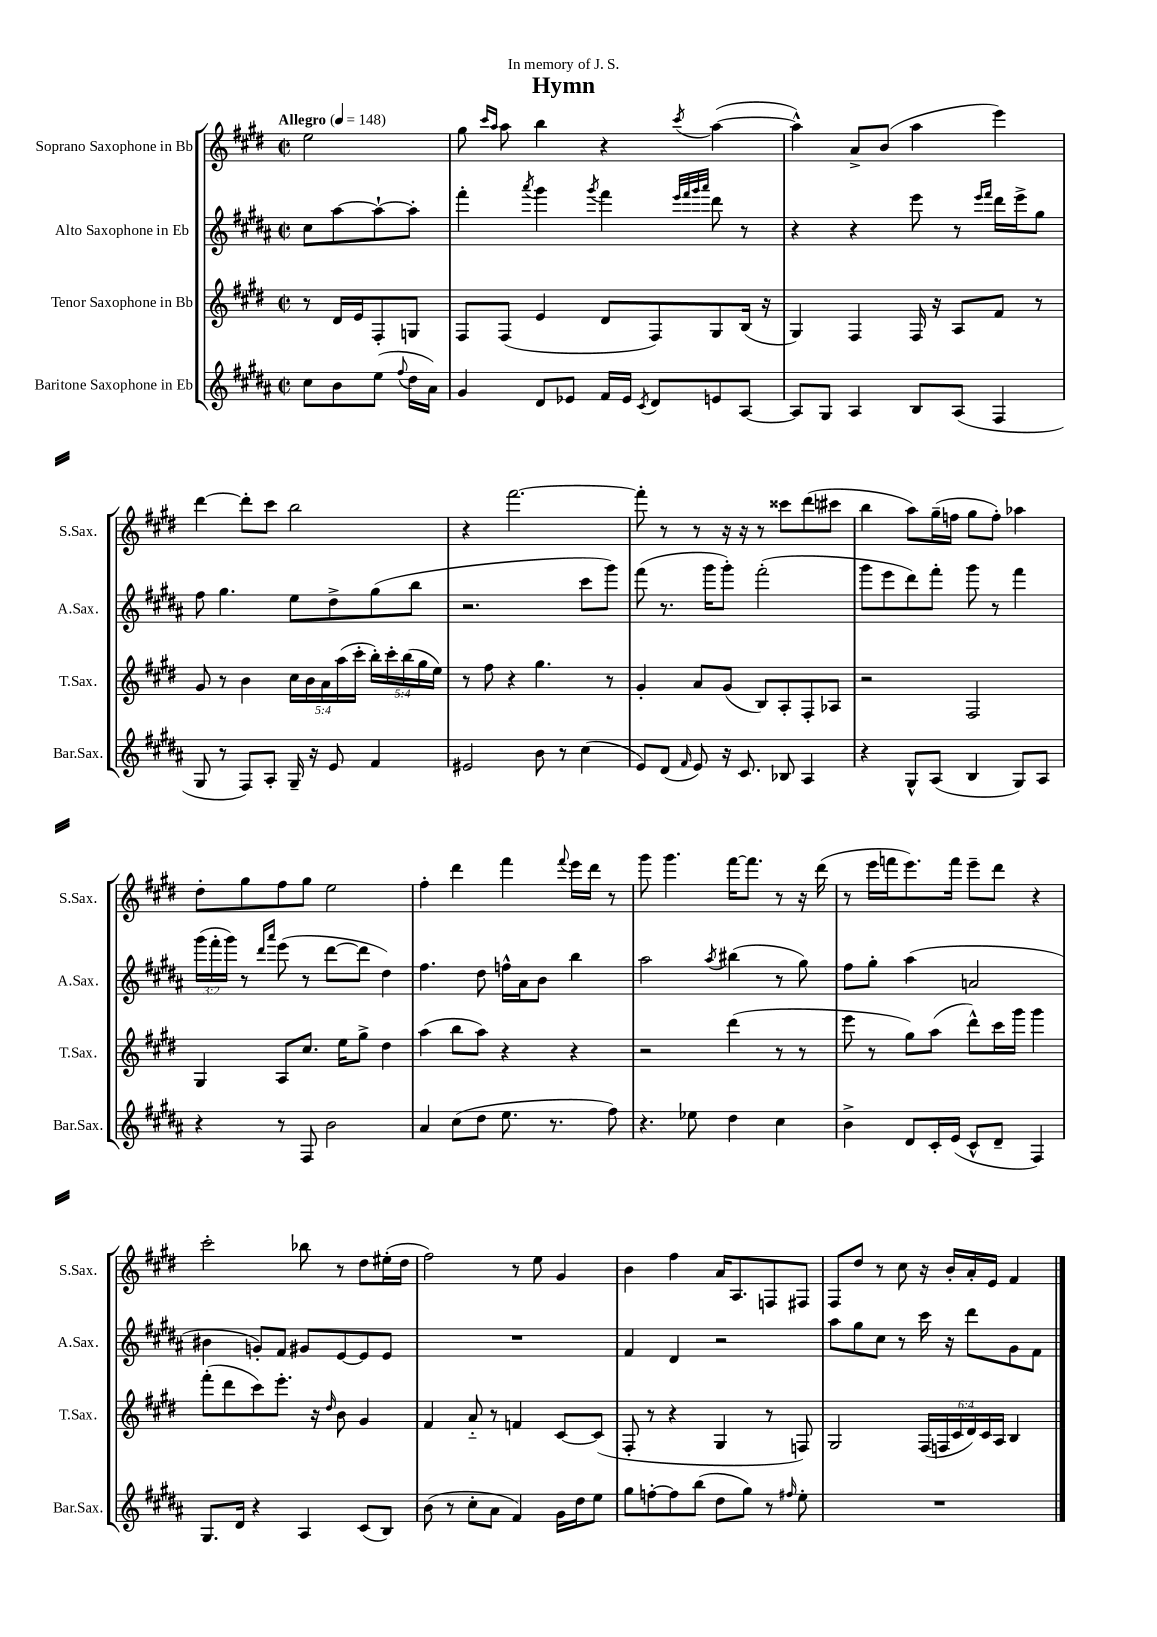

**kern	**kern	**kern	**kern
*staff4	*staff3	*staff2	*staff1
*clefG2	*clefG2	*clefG2	*clefG2
*k[f#c#g#d#a#]	*k[f#c#g#d#]	*k[f#c#g#d#a#]	*k[f#c#g#d#]
*M2/2	*M2/2	*M2/2	*M2/2
*met(c|)	*met(c|)	*met(c|)	*met(c|)
*MM148	*MM148	*MM148	*MM148
8cc#\L	8r	8cc#\L	2ee\
8b\	16d#/LL	[8aa#\	.
.	16e/J	.	.
(8ee\J	8F#'/	8aa#`\_	.
8qqff#/	.	.	.
16dd#\LL	8G/J	8aa#'\]J	.
16a#\JJ)	.	.	.
=	=	=	=
4g#/	8F#/L	4fff#'\	8gg#\
.	.	.	16qqccc#/LL
.	.	.	16qqaa/JJ
.	(8F#/J	.	8aa\
.	.	8qaaa#/	.
8d#/L	4e/	4ggg#\	4bb\
8e-/J	.	.	.
.	.	8qggg#/	.
16f#/LL	8d#/L	4fff#\	4r
16e-/JJ	.	.	.
8qc#/	.	.	.
8d#/L	8F#/)	.	.
.	.	32qqeee/LLL	.
.	.	32qqfff#/	.
.	.	32qqggg#/	.
.	.	32qqaaa#/JJJ	8qccc#/
8e/	8G#/	8ddd#\	([4aa\
[8A#/J	(16B/Jk	8r	.
.	16r	.	.
=	=	=	=
8A#/]L	4G#/)	4r	4aa^^\])
8G#/J	.	.	.
4A#/	4F#/	4r	8a^/L
.	.	.	(8b/J
8B/L	16F#/	8eee\	4aa\
.	16r	.	.
(8A#/J	8A/L	8r	.
.	.	16qqeee/LL	.
.	.	16qqfff#/JJ	.
4F#/	8f#/J	16ddd#\LL	4eee\)
.	.	16eee^\J	.
.	8r	8gg#\J	.
=	=	=	=
8G#/	8g#/	8ff#\	[4ddd#\
8r	8r	4.gg#\	.
8F#/L)	4b\	.	8ddd#'\]L
8A#'/J	.	.	8ccc#\J
16G#~/	20cc#\LL	8ee\L	2bb\
.	20b\	.	.
16r	.	.	.
.	20a\	.	.
8e/	.	8dd#^\	.
.	(20aa\	.	.
.	20ccc#'\JJ	.	.
4f#/	20bb'\LL)	(8gg#\	.
.	20ccc#'\	.	.
.	(20bb\	.	.
.	.	8bb\J	.
.	20gg#\	.	.
.	20ee\JJ)	.	.
=	=	=	=
2e#/	8r	2.r	4r
.	8ff#\	.	.
.	4r	.	[2.fff#\
8b\	4.gg#\	.	.
8r	.	.	.
(4cc#\	.	8ccc#\L	.
.	8r	8ggg#\J)	.
=	=	=	=
8e/L)	4g#'/	(8fff#\	8fff#'\]
(8d#/J	.	8.r	8r
16qqf#/	.	.	.
8e/)	8a/L	.	8r
.	.	16ggg#\LK	.
16r	(8g#/J	8ggg#'\J)	16r
8.c#/	.	.	16r
.	8B/L)	(2fff#'\	8r
8B-/	8A'/	.	8ccc##\L
4A#/	8F#'/	.	(8ddd#\
.	8A-/J	.	8ccc#\J
=	=	=	=
4r	2r	8ggg#\L	4bb\
.	.	8eee\	.
8G#^^/L	.	8ddd#\)	8aa\L)
(8A#/J	.	8fff#'\J	(16gg#~\L
.	.	.	16ff\JJ
4B/	2F#/	8ggg#\	8gg#\L
.	.	8r	8ff'\J)
8G#/L)	.	4fff#\	4aa-\
8A#/J	.	.	.
=	=	=	=
4r	4G#/	(24ggg#\LL	8dd#'\L
.	.	24fff#'\	.
.	.	24ggg#\JJ)	.
.	.	8r	8gg#\
.	.	16qqddd#/LL	.
.	.	16qqaaa#/JJ	.
8r	8A/L	(8eee\	8ff#\
8F#/	8.cc#/J	8r	8gg#\J
2b\	.	[8ddd#\L	2ee\
.	16ee\LK	.	.
.	8gg#^\J	8ddd#\]J	.
.	4dd#\	4dd#\)	.
=	=	=	=
4a#/	(4aa\	4.ff#\	4ff#'\
(8cc#\L	8bb\L	.	4ddd#\
8dd#\J	8aa\J)	8dd#\	.
8.ee\	4r	16ff^^\LL	4fff#\
.	.	16a#\J	.
.	.	8b\J	.
8.r	.	.	.
.	.	.	8qqfff#/
.	4r	4bb\	16eee\LL
.	.	.	16ddd#\JJ
8ff#\)	.	.	8r
=	=	=	=
4.r	2r	2aa#\	8ggg#\
.	.	.	4.ggg#\
8ee-\	.	.	.
.	.	8qaa#/	.
4dd#\	(4ddd#\	(4bb#\	[16fff#\LK
.	.	.	8.fff#\]J
4cc#\	8r	8r	8r
.	8r	8gg#\)	16r
.	.	.	(16ddd#\
=	=	=	=
4b^\	8eee\	8ff#\L	8r
.	8r	8gg#'\J	16eee\LL
.	.	.	16fff\J
8d#/L	8gg#\L)	(4aa#\	8.eee\)
16c#'/L	(8aa\J	.	.
(16e/JJ	.	.	16fff\Jk
8c#^^/L	8ddd#^^\L)	2a/	8eee~\L
8d#~/J	16ccc#\L	.	8ddd#\J
.	16ggg#\JJ	.	.
4F#/)	4ggg#\	.	4r
=	=	=	=
8.G#/L	(8fff#'\L	4b#\	2ccc#'\
.	8ddd#\	.	.
16d#/Jk	.	.	.
4r	8ccc#\)	8g'/L)	.
.	8.eee'\J	8f#/J	.
4A#/	.	8g#/L	8bb-\
.	16r	.	.
.	16qqdd#/	.	.
.	8b\	[8e/	8r
(8c#/L	4g#/	8e/]	8dd#\L
8B/J)	.	8e/J	(16ee#'\L
.	.	.	16dd#\JJ
=	=	=	=
(8b\	4f#/	1r	2ff#\)
8r	.	.	.
8cc#'\L	8a'~/	.	.
8a#\J	8r	.	.
4f#/)	4f/	.	8r
.	.	.	8ee\
16g#\LL	[8c#/L	.	4g#/
16dd#\J	.	.	.
8ee\J	(8c#/]J	.	.
=	=	=	=
8gg#\L	8F#'/	4f#/	4b\
[8ff'\	8r	.	.
8ff\]	4r	4d#/	4ff#\
(8bb\J	.	.	.
8dd#\L	4G#/	2r	16a/LK
.	.	.	8.A/
8gg#\J)	.	.	.
8r	8r	.	8F/
16qqff#/	.	.	.
8ee'\	8F/)	.	8F#/J
=	=	=	=
1r	2G#/	8aa#\L	8F#/L
.	.	8gg#\	8dd#/J
.	.	8cc#\J	8r
.	.	8r	8cc#\
.	(24F#/LL	16ccc#\	16r
.	24F/	.	.
.	.	16r	16b'/LL
.	24c#/	.	.
.	24d#/)	8ddd#\L	16a'/
.	24c#/	.	.
.	.	.	16e/JJ
.	24A/JJ	.	.
.	4B/	8g#\	4f#/
.	.	8f#\J	.
==	==	==	==
*-	*-	*-	*-
